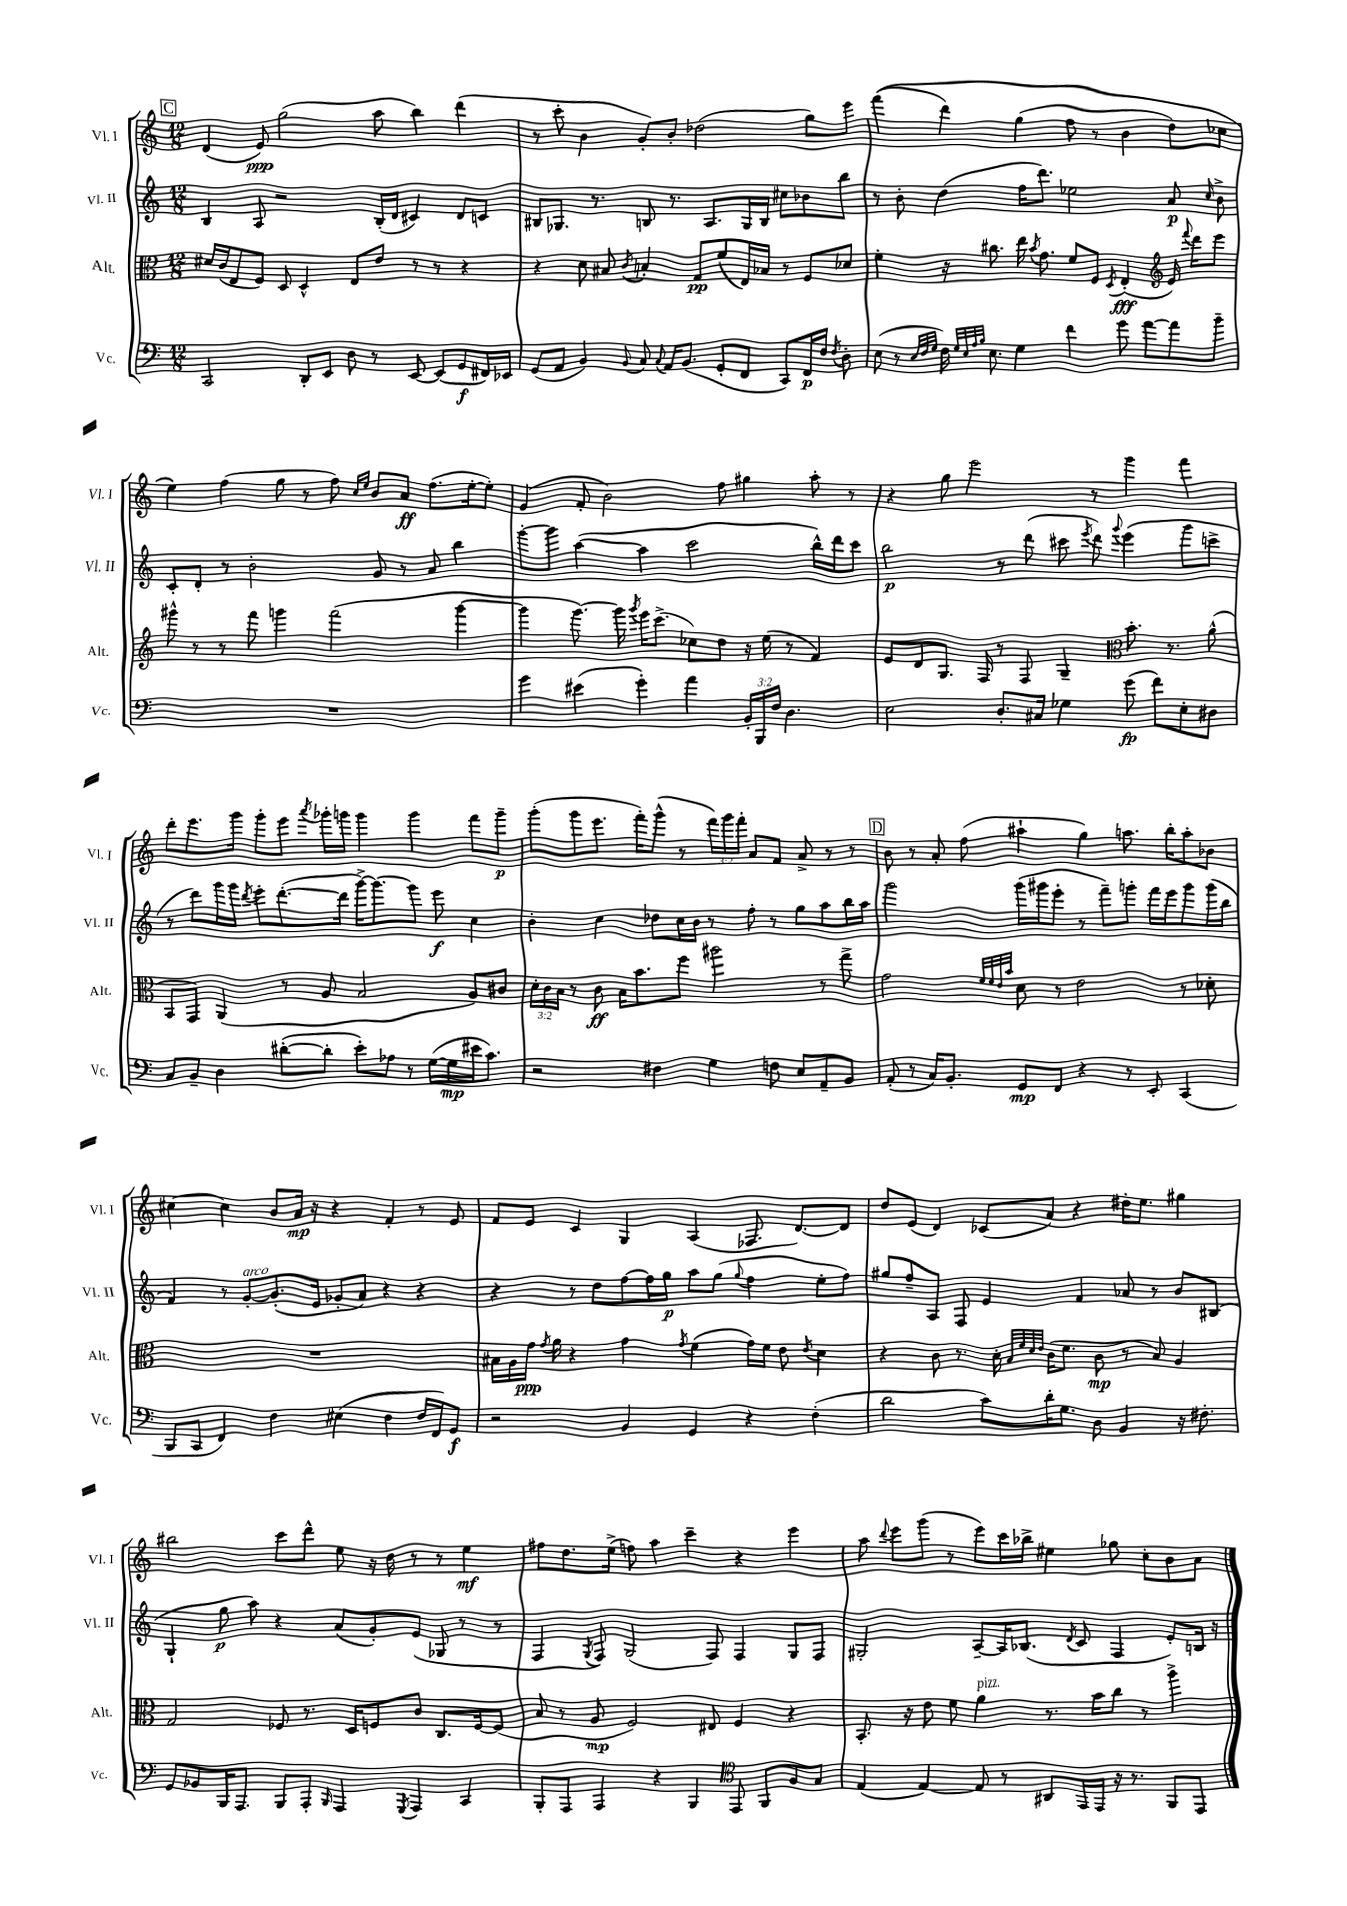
<<
\new StaffGroup <<
\new Staff = "s0" \with { instrumentName = "Vl. I" shortInstrumentName = "Vl. I" } {
    \clef treble \key c \major \numericTimeSignature \time 12/8 \override Staff.TupletNumber.text = #tuplet-number::calc-fraction-text
    \autoBeamOff \mark \markup { \box "C" } d'4( e'8\ppp) g''2( a''8 b''4) d'''4( |
    r8 c'''8-. b'4 g'8[-.) b'8]-. des''2( g''8[) e'''8] |
    f'''4(\( d'''4) g''4( f''8 r8 b'4 d''8[) ces''8] |
    e''4\) f''4( g''8 r8 f''8) \grace { c''16[ e''16] } b'8[ a'8]\ff f''8.[( e''16~-. e''8]-.) |
    g'4( f'8-. b'2) f''8 gis''4 a''8-. r8 |
    r4 g''8 e'''2 r8 g'''4 f'''4 |
    d'''8[-. e'''8. g'''16] g'''8[-. e'''8] \acciaccatura { a'''8 } ges'''16[-. g'''16] g'''4 g'''4 f'''8[ g'''8]--\p |
    g'''8[-.( g'''8 e'''8.] f'''16[-.) g'''8]-^( r8 \tuplet 3/2 { f'''16[) g'''16 f'''16]-. } a'8[ f'8] a'8-> r8 r8 |
    \mark \markup { \box "D" } b'8 r8 a'8-. f''8( ais''4-! g''4) a''8. b''16[-. a''8-. bes'8] |
    cis''4~ cis''4 b'8[ a'16]\mp r16 r4 f'4-. r8 e'8 |
    f'8[ e'8] c'4 g4 a4( fes8. d'8.[~) d'8] |
    d''8[ e'8]( d'4) ces'8[( a'8]) r4 dis''16[-. e''8.] gis''4 |
    bis''2 c'''8[ d'''8]-^ e''8 r16 d''16 r8 r8 e''4\mf |
    fis''8[ d''8. e''16]->( f''8) a''4 c'''4-- r4 e'''4 |
    a''8 \appoggiatura { d'''8 } e'''8[ g'''8]( r8 e'''8[) c'''16 bes''16]-> eis''4 ges''8 c''8[-. b'8 a'8] \bar "|." |
}
\new Staff = "s1" \with { instrumentName = "Vl. II" shortInstrumentName = "Vl. II" } {
    \clef treble \key c \major \numericTimeSignature \time 12/8
    \autoBeamOff \mark \markup { \box "C" } b4 a8 r2 b16[-.( d'16] cis'4) d'8[ c'8] |
    bis8[ ges8.] r8. b8 r8. a8.[ ges16 b16] cis''8[ bes'8 b''8] |
    r8 b'8-. d''4( f''16[ d'''8.]) ees''2 a'8\p \grace { c''16 } b'8-> |
    c'8[-. d'8]-. r8 b'2-. g'8 r8 a'8 b''4 |
    g'''8[~-. g'''8] a''4~( a''4 c'''2 b''16[-^) d'''16 c'''8] |
    b''2\p r8 d'''8( cis'''8 \acciaccatura { e'''8 } d'''8) \appoggiatura { g'''8 } e'''4( g'''8[ c'''8]-> |
    r8 d'''8[) g'''16 g'''16] \acciaccatura { d'''8 } e'''8[-. d'''8.~-.( d'''16] g'''16[~->) g'''8.~ g'''8] e'''8\f c''4 |
    b'4-. c''4 des''8[ c''16 b'16] r8 f''8-. r8 g''8[ a''8 b''16 a''16] |
    \mark \markup { \box "D" } g'''2 g'''16[( gis'''16 e'''8]-. r8 f'''8[--) g'''8]-. f'''16[ e'''16 g'''8 g'''16( b''16] |
    f'4) r8 g'8[~-.^\markup { \italic "arco" } g'8.-.( e'16] ges'8[-. a'8]) r4 r4 |
    r4 r8 d''8[ f''8~ f''16 g''16]\p a''8[ g''8]( \appoggiatura { g''8 } f''4 e''8[-. f''8]) |
    gis''8[ f''8-- a8] f8 e'4 f'4 aes'8 r8 b'8[ bis8]( |
    g4-! g''8\p a''8) r4 a'8[( g'8-.) e'8]( ges8 r8 r8 |
    f4 \acciaccatura { g8 } f8) g2( f8) f4 g8[ f8] |
    gis2-. a8[~-- a16 bes8.]( \acciaccatura { d'8 } c'8 f4 e'8[-.) b16] r16 \bar "|." |
}
\new Staff = "s2" \with { instrumentName = "Alt." shortInstrumentName = "Alt." } {
    \clef alto \key c \major \numericTimeSignature \time 12/8 \override Staff.TupletNumber.text = #tuplet-number::calc-fraction-text
    \autoBeamOff \mark \markup { \box "C" } dis'16[ c'16( e8 f8]) d8 d4-^ e8[ e'8] r8 r8 r4 |
    r4 d'8 bis8 \acciaccatura { c'8 } b4-. g8[\pp f'8( e16) bes16] r8 f8[ des'8] |
    f'4-. r16 cis''8. e''16 \acciaccatura { b'8 } g'8. f'8[ f8] \acciaccatura { d8 } e4-.\fff( \clef treble e'16) \appoggiatura { f'''8 } d'''16[ e'''8] |
    gis'''8-^ r8 r8 f'''8 g'''4 f'''2( g'''4~ |
    g'''4 g'''8.~) g'''16 \acciaccatura { g'''8 } e'''16[ c'''8.]->( ces''8[) d''8] r16 e''16( r8 f'4) |
    e'8[ d'8 g8.] f16 r8 f8 g4-- \clef alto b'8.-. r8. a'8-^( |
    b,8[ g,8]) a,4( r8 a8 b2 a8[) cis'8] |
    \tuplet 3/2 { d'16[-. c'16 b16] } r8 c'8\ff b16[ b'8. f''8] ais''2 r8 g''8-> |
    \mark \markup { \box "D" } g'2 \grace { f'32[ f'32 e'32 b'32] } d'8 r8 e'2 r8 des'8-. |
    R1. |
    bis16[ a16 g'16]\ppp \acciaccatura { g'8 } a'16 r4 g'4 \acciaccatura { g'8 } f'4( g'16[) f'16] e'8 \acciaccatura { e'8 } d'4 |
    r4 c'8 r8. d'16-. \grace { b32[ f'32 d'32 e'32] } c'16[( f'8.] c'8\mp r8 b8) a4 |
    g2 fes8 r8. d16[ f8 c'8] c8.[ f16~ f8]( |
    b8 r8 a8\mp f2) eis8 f4 r4 |
    b,8.-. r16 e'8 f'8 a'4^\markup { \italic "pizz." } r8. b'16[ c''8] r8 a''4-> \bar "|." |
}
\new Staff = "s3" \with { instrumentName = "Vc." shortInstrumentName = "Vc." } {
    \clef bass \key c \major \numericTimeSignature \time 12/8 \override Staff.TupletNumber.text = #tuplet-number::calc-fraction-text
    \autoBeamOff \mark \markup { \box "C" } c,2 d,8[-. e,8] d8 r8 e,8~ e,8[( g,8\f fis,16) ees,16] |
    g,8[( a,8] b,4) \appoggiatura { b,8 } c8 \appoggiatura { c8 } a,16[ b,8.]( g,8[-. f,8] c,8[) f,16\p f16] \acciaccatura { f8 } d8-. |
    e8( r8 \grace { e32[ f32 g32] } f16) \grace { g32[ e32 a32 b32] } e8. g4 f'4 g'8 a'8[~ a'8 b'8]-- |
    R1. |
    g'4 eis'4( g'4-.) a'4 \tuplet 3/2 { b,16[-. b,,16 f16] } d4. |
    e2 d8.[-. cis16] ges4 g'8\fp( f'8[) e8-. dis8] |
    c8[ b,8]-- d4 dis'8[~-.( dis'8]-. e'8[-.) aes8] r8 g16[~( g16\mp eis'16 c'8.]) |
    r2 fis4 g4 f8 e8[ a,8-- b,8] |
    \mark \markup { \box "D" } a,8-.( r8 c16[) b,8.]-. g,8[\mp f,8] r4 r8 e,8-. c,4( |
    b,,8[ c,8] f,4) f4 eis4( f4 f16[ f,16) g,8]\f |
    r2 b,4 g,4 r4 f4-.( |
    d'2 c'8[) d'16-. g8.] d8 b,4 r16 fis8.-. |
    g,8[ bes,8 b,,16 a,,8.] b,,8[ a,,8]-. \grace { b,,16 } a,,4 \acciaccatura { g,,8 } a,,4 c,4 |
    b,,8[-. a,,8] a,,4 r4 b,,4 \clef tenor e,8 f,8[ f8 g8] |
    e4( e4~) e8 r8 ais,8[ e,16 e,16] r16 r8. f,8[ e,8] \bar "|." |
}
>>
>>
\layout { \context { \Score \remove "Bar_number_engraver" } }
